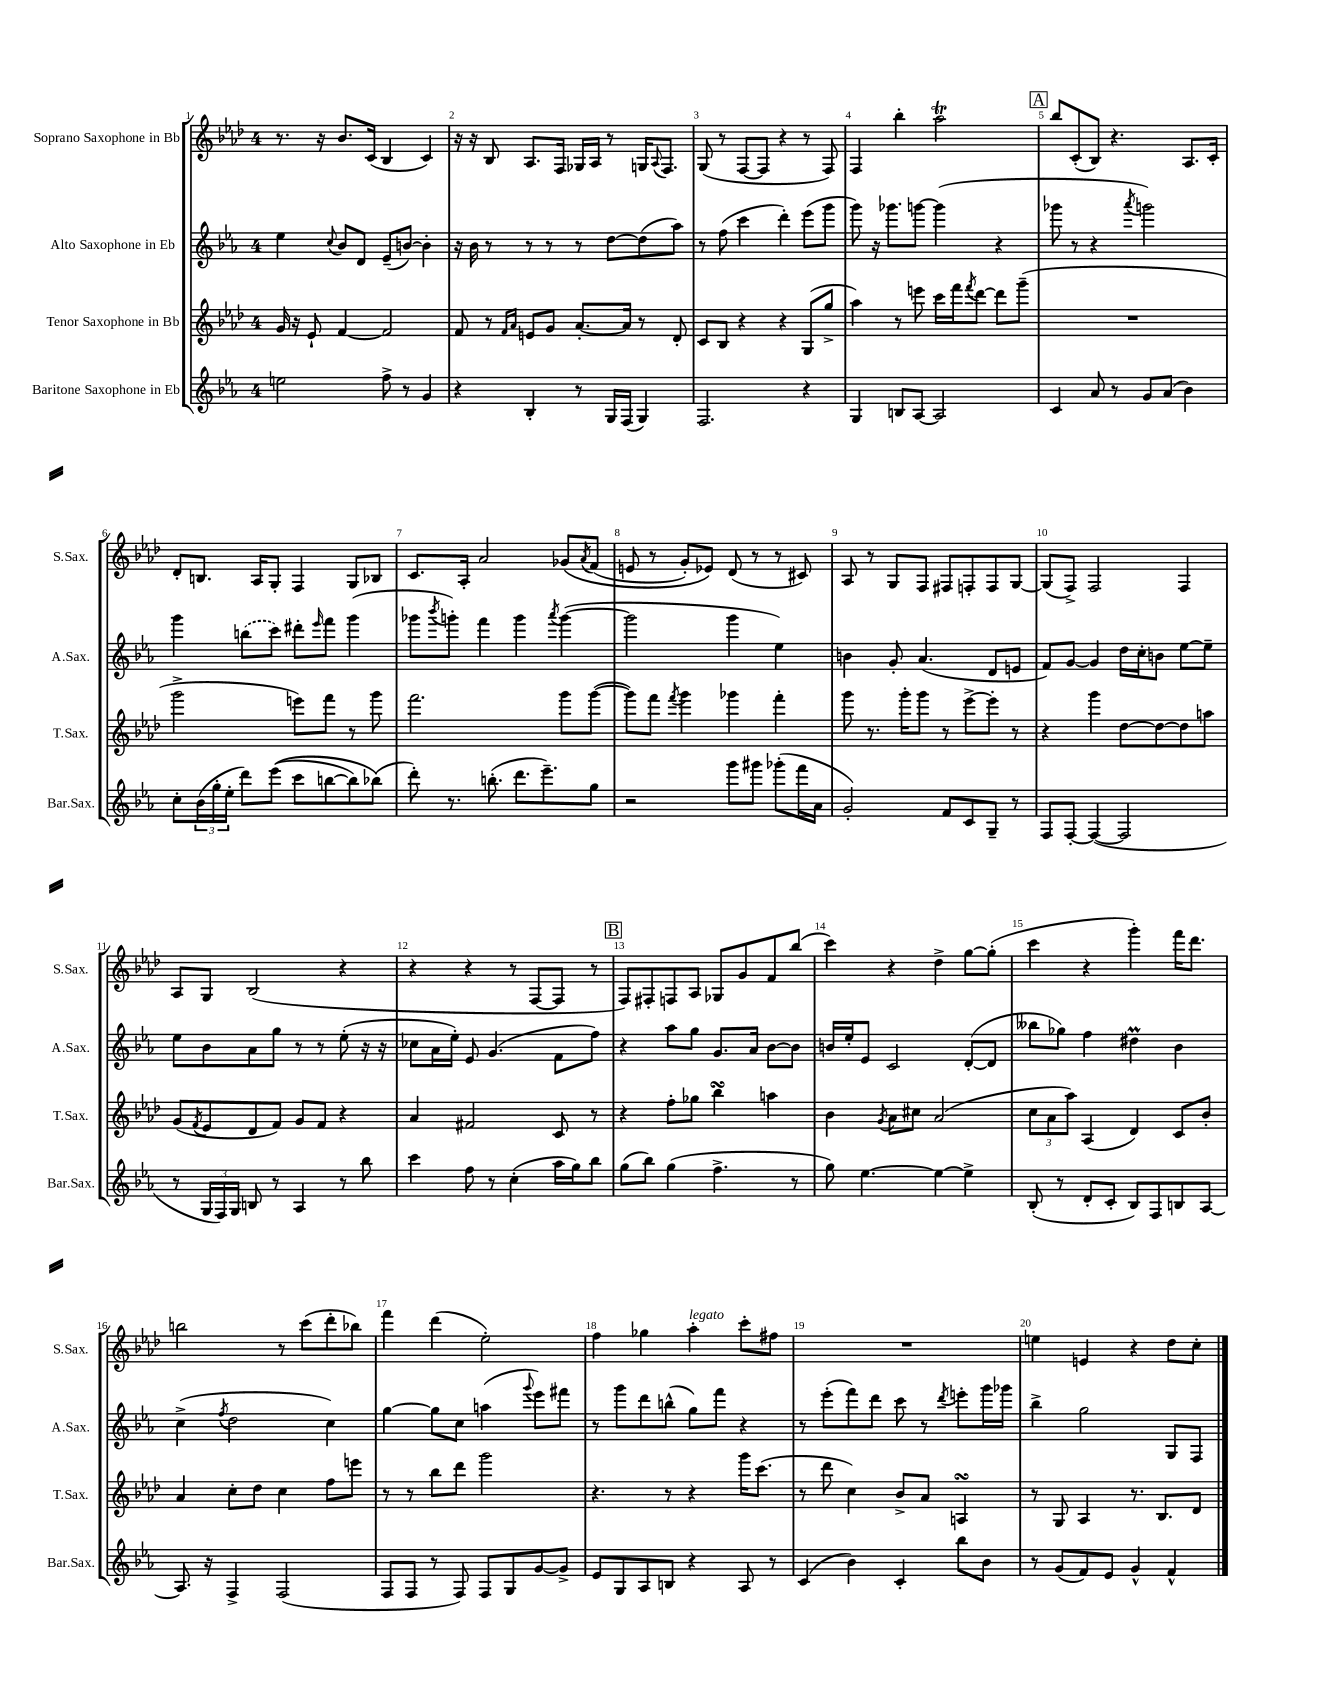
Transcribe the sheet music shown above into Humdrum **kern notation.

**kern	**kern	**kern	**kern
*staff4	*staff3	*staff2	*staff1
*clefG2	*clefG2	*clefG2	*clefG2
*k[b-e-a-]	*k[b-e-a-d-]	*k[b-e-a-]	*k[b-e-a-d-]
*M4/4	*M4/4	*M4/4	*M4/4
2ee	16g	4ee-	8.r
.	16r	.	.
.	8e-`	.	.
.	.	.	16r
.	.	8qqcc	.
.	[4f	8b-	8.b-
.	.	8d	.
.	.	.	(16c
8ff^	2f]	(8e-~	4B-
8r	.	[8b)	.
4g	.	4b']	4c)
=	=	=	=
4r	8f	16r	16r
.	.	16b-	16r
.	8r	8r	8B-
.	16qqf	.	.
.	16qqa-	.	.
4B-'	8e	8r	8.A-
.	8g	8r	.
.	.	.	16F
8r	[8.a-'	8r	16G-
.	.	.	16A-
16G	.	[8dd	8r
(16F	16a-]	.	.
4G)	8r	(8dd]	16G
.	.	.	8qqA-
.	.	.	8.F
.	8d-'	8aa-)	.
=	=	=	=
2.F	8c	8r	(8G
.	8B-	(8ff	8r
.	4r	4ccc	[8F
.	.	.	8F]
.	4r	4ddd')	4r
4r	(8G	(8eee-	8r
.	8gg^	8ggg	8F)
=	=	=	=
4G	4aa-)	8ggg)	4F
.	.	16r	.
.	.	8.ggg-	.
8B	8r	.	4bb-'
[8A-	8eee	[8ggg	.
2A-]	16ccc	(4ggg]	2aa-
.	16fff	.	.
.	8qfff	.	.
.	[8ddd-	.	.
.	8ddd-]	4r	.
.	(8ggg~	.	.
=	=	=	=
4c	1r	8ggg-	8bb-
.	.	8r	(8c'
8a-	.	4r	8B-)
8r	.	.	4.r
.	.	8qaaa-	.
8g	.	2ggg)	.
(8a-	.	.	.
4b-)	.	.	8.A-
.	.	.	16c'
=	=	=	=
8cc'	2ggg^	4ggg	8d-'
(24b-	.	.	8.B
24gg'	.	.	.
24ee-'	.	.	.
8ddd)	.	(8bb	.
.	.	.	16A-
&((8eee-	.	8ccc)	8G'
8ccc	8eee)	8ddd#'	4F
.	.	16qqeee-	.
[8bb	8fff	8fff	.
8bb])	8r	(4ggg	8G
(8bb-&)	8ggg	.	8B-
=	=	=	=
8ddd')	2.fff	8ggg-	8.c
.	.	8qbbb-	.
8.r	.	8ggg')	.
.	.	.	16A-'
.	.	4fff	2a-
(8.bb'	.	.	.
8.ddd	.	4ggg	.
8.eee-~)	.	.	.
.	.	8qaaa-	.
.	8ggg	([4ggg	&(8g-
.	.	.	8qa-
8gg	([8ggg	.	(8f
=	=	=	=
2r	8ggg])	2ggg]	8e
.	8fff	.	8r
.	8qfff	.	.
.	4ggg	.	8g')
.	.	.	8e-&)
8ggg	4ggg-	4ggg	(8d-
8ggg#	.	.	8r
(8ggg-'	4fff'	4ee-)	8r
16fff	.	.	8c#)
16a-	.	.	.
=	=	=	=
2g')	8ggg	4b	8A-
.	8.r	.	8r
.	.	8g'	8G
.	16ggg'	.	.
.	8ggg	(4.a-	8F
8f	8r	.	8F#
8c	[8eee-^	.	8F'
8G~	8eee-']	8d	8F
8r	8r	8e	[8G
=	=	=	=
8F	4r	8f)	(8G]
[8F'	.	[8g	8F^)
(4F_	4ggg	4g]	2F
2F]	[8dd-	16dd	.
.	.	16cc'	.
.	8dd-_	8b	.
.	8dd-]	[8ee-	4F
.	8aa	8ee-~]	.
=	=	=	=
8r	(8g	8ee-	8A-
.	8qf	.	.
24G	8e-	8b-	8G
24F)	.	.	.
24G	.	.	.
8B	8d-	8a-	(2B-
8r	8f)	8gg	.
4A-	8g	8r	.
.	8f	8r	.
8r	4r	(8ee-'	4r
8bb-	.	16r	.
.	.	16r	.
=	=	=	=
4ccc	4a-	8cc-	4r
.	.	16a-	.
.	.	16ee-')	.
8ff	2f#	8e-	4r
8r	.	(4.g	.
(4cc'	.	.	8r
.	.	.	[8F
16aa-	8c	8f	8F]
16gg)	.	.	.
8bb-	8r	8ff)	8r
=	=	=	=
(8gg	4r	4r	8F)
8bb-)	.	.	8F#'
(4gg	8ff'	8aa-	8F
.	8gg-	8gg	8A-
4.ff^	4bb-	8.g	8G-
.	.	.	8g
.	.	16a-	.
.	4aa	[8b-	8f
8r	.	8b-]	(8bb-
=	=	=	=
8gg)	4b-	16b	4ccc)
.	.	16ee-'	.
[4.ee-	.	8e-	.
.	8qg	.	.
.	8a-	2c	4r
.	8cc#	.	.
4ee-_	(2a-	.	4dd-^
4ee-^]	.	([8d'	[8gg
.	.	8d]	(8gg']
=	=	=	=
(8B-'	12cc	8bb--	4ccc
.	12a-	.	.
8r	.	8gg-)	.
.	12aa-)	.	.
8d'	(4A-	4ff	4r
8c'	.	.	.
8B-)	4d-)	4dd#	4ggg')
8F	.	.	.
8B	8c	4b-	16fff
.	.	.	8.ddd-
[8A-	8b-'	.	.
=	=	=	=
8.A-]	4a-	(4cc^	2bb
16r	.	.	.
.	.	8qff	.
4F^	8cc'	2dd	.
.	8dd-	.	.
(2F	4cc	.	8r
.	.	.	(8ccc
.	8ff	4cc)	8ddd-'
.	8eee	.	8bb-)
=	=	=	=
8F	8r	[4gg	4fff
8F	8r	.	.
8r	8bb-	8gg]	(4ddd-
8F)	8ddd-	8cc	.
8F	2ggg	(4aa	2ee-')
8G	.	.	.
.	.	8qqggg	.
[8g	.	8eee-)	.
8g^]	.	8fff#	.
=	=	=	=
8e-	4.r	8r	4ff
8G	.	8ggg	.
8A-	.	8ddd	4gg-
8B	8r	(8bb^^	.
4r	4r	8gg)	4aa-'
.	.	8fff	.
8A-	16ggg	4r	8ccc'
.	(8.ccc	.	.
8r	.	.	8ff#
=	=	=	=
(4c	8r	8r	1r
.	8ddd-	(8eee-'	.
4b-)	4cc)	8fff)	.
.	.	8ddd	.
4c'	8b-^	8ccc	.
.	8a-	8r	.
.	.	8qddd	.
8bb-	4A	8eee'	.
8b-	.	16ggg	.
.	.	16ggg-	.
=	=	=	=
8r	8r	4bb-^	4ee
(8g	8G	.	.
8f)	4A-	2gg	4e
8e-	.	.	.
4g^^	8.r	.	4r
.	8.B-	.	.
4f^^	.	8G	8dd-
.	8d-	8F	8cc'
==	==	==	==
*-	*-	*-	*-
